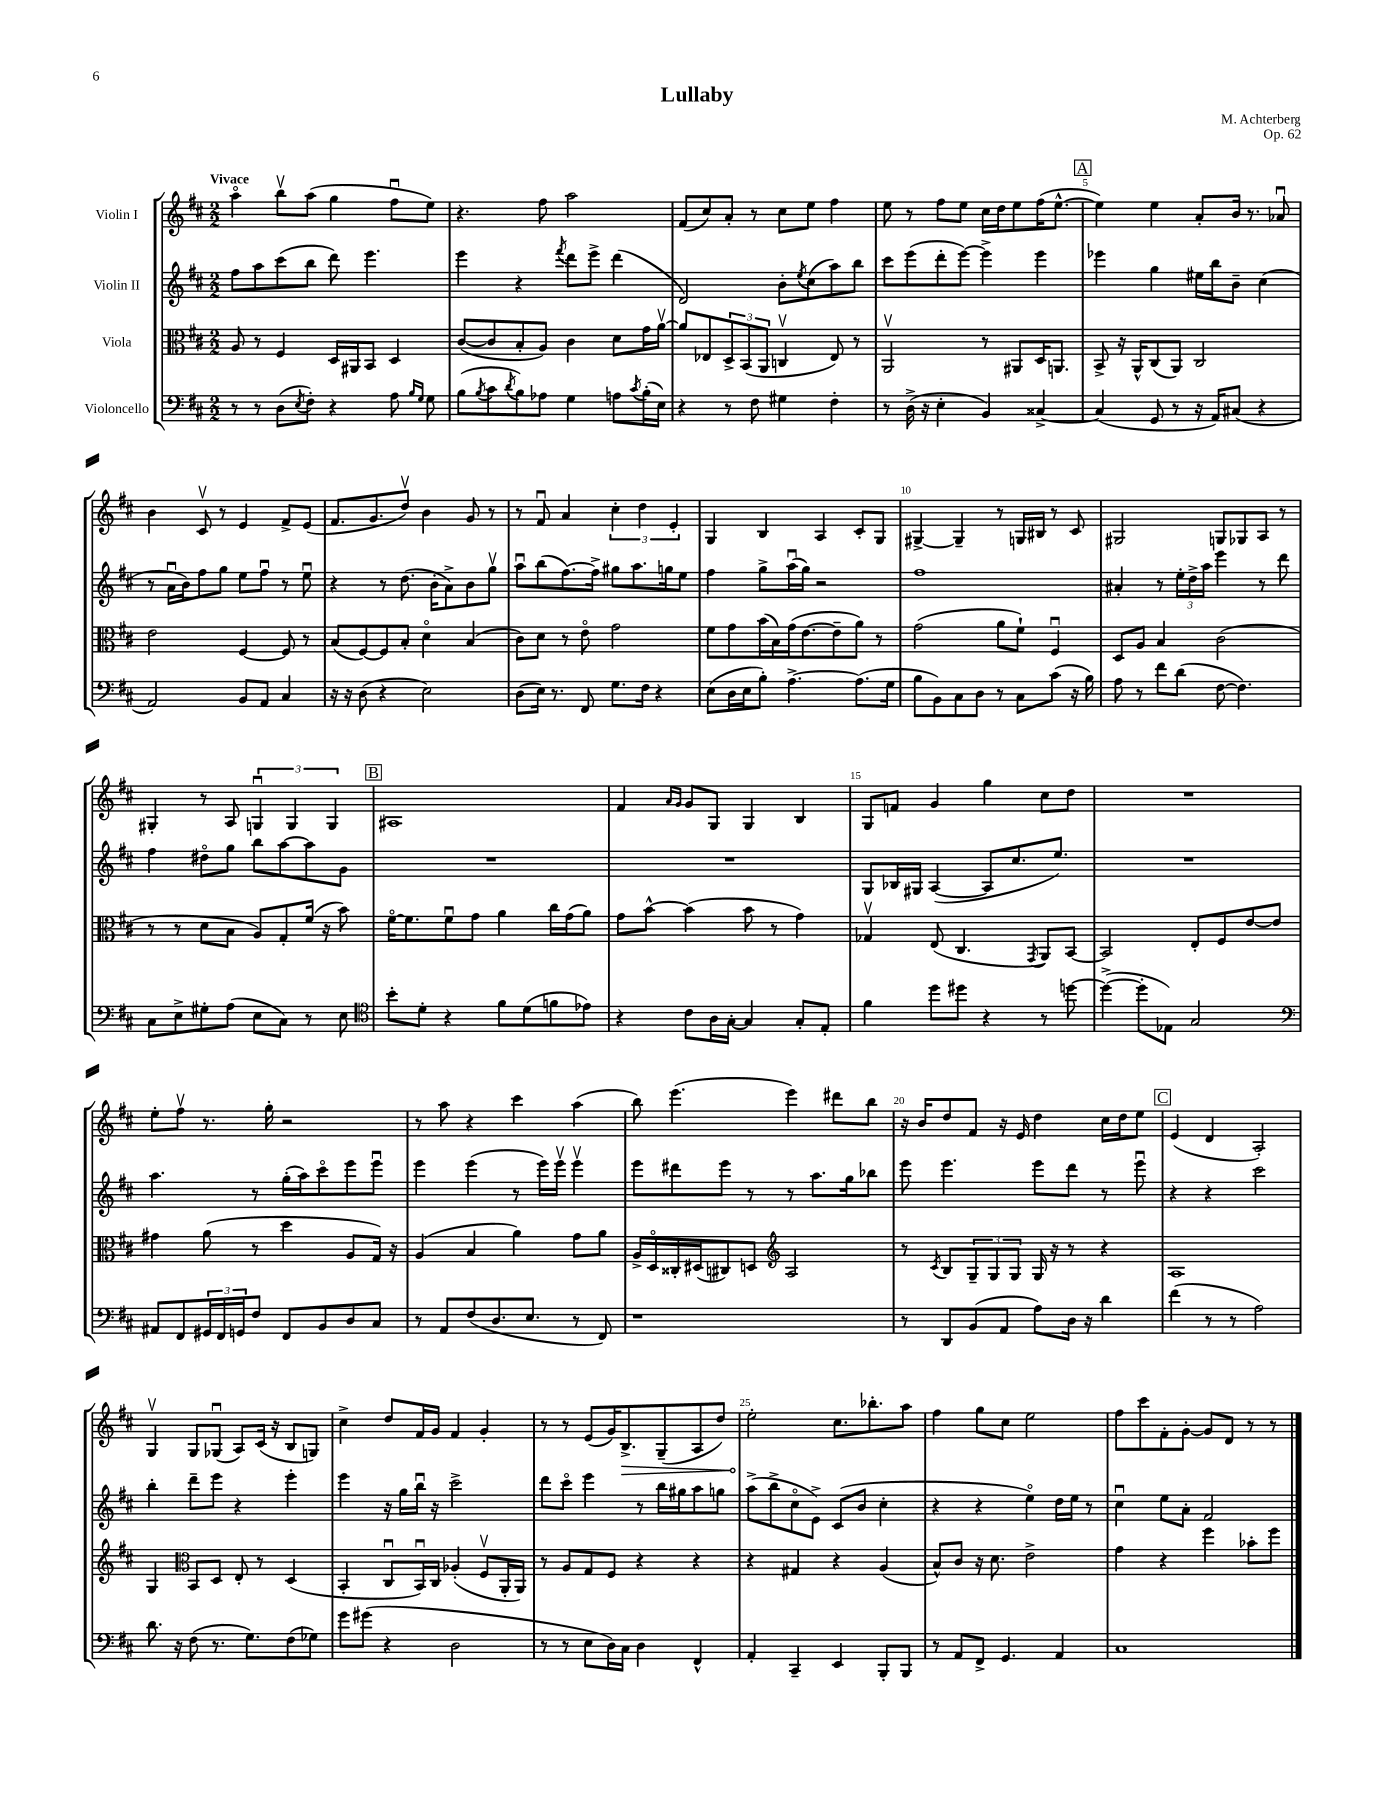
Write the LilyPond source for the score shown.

\header { title = "Lullaby" composer = "M. Achterberg" opus = "Op. 62" }
<<
\new StaffGroup <<
\new Staff = "s0" \with { instrumentName = "Violin I" } {
    \clef treble \key d \major \numericTimeSignature \time 2/2 \tempo "Vivace"
    a''4\flageolet b''8\upbow a''8( g''4 fis''8\downbow e''8) |
    r4. fis''8 a''2 |
    fis'8( cis''8) a'8-. r8 cis''8 e''8 fis''4 |
    e''8 r8 fis''8 e''8 cis''16 d''16 e''8 fis''16( e''8.~-^ |
    \mark \markup { \box "A" } e''4) e''4 a'8-. b'16 r8. aes'8\downbow |
    b'4 cis'8\upbow r8 e'4 fis'8-> e'8( |
    fis'8. g'8. d''8\upbow) b'4 g'8 r8 |
    r8 fis'8\downbow a'4 \tuplet 3/2 { cis''4-. d''4 e'4-. } |
    g4 b4 a4 cis'8-. g8 |
    gis4~-> gis4-- r8 g16 bis16 r8 cis'8 |
    gis2 g8 ges8 a8 r8 |
    gis4-. r8 a8 \tuplet 3/2 { g4\downbow g4 g4 } |
    \mark \markup { \box "B" } ais1 |
    fis'4 \grace { a'16 g'16 } g'8 g8 g4 b4 |
    g8 f'8 g'4 g''4 cis''8 d''8 |
    R1 |
    e''8-. fis''8\upbow r8. g''16-. r2 |
    r8 a''8 r4 cis'''4 a''4( |
    b''8) e'''4.( e'''4) dis'''8 b''8 |
    r16 b'16 d''8 fis'8 r16 e'16 d''4 cis''16 d''16 e''8 |
    \mark \markup { \box "C" } e'4( d'4 a2-.) |
    g4\upbow g8 ges8\downbow( a8) cis'16( r16 b8 g8) |
    cis''4-> d''8 fis'16 g'16 fis'4 g'4-. |
    r8 r8 e'8( g'16) \once \override Hairpin.circled-tip = ##t b8.->\> g8--( a8 d''8) |
    e''2-.\! cis''8. bes''8.-. a''8 |
    fis''4 g''8 cis''8 e''2 |
    fis''8 cis'''8 fis'8-. g'8~-. g'8 d'8 r8 r8 \bar "|." |
}
\new Staff = "s1" \with { instrumentName = "Violin II" } {
    \clef treble \key d \major \numericTimeSignature \time 2/2
    fis''8 a''8 cis'''8( b''8 d'''8) e'''4. |
    e'''4 r4 \acciaccatura { fis'''8 } d'''8 e'''8-> d'''4( |
    d'2) b'8-. \acciaccatura { e''8 } cis''8( a''8) b''8 |
    cis'''8 e'''8( d'''8-. e'''8~) e'''4-> e'''4 |
    \mark \markup { \box "A" } ees'''4 g''4 eis''16 b''16 b'8-- cis''4( |
    r8 a'16\downbow b'16) fis''8 g''8 e''8 fis''8\downbow r8 e''8\downbow |
    r4 r8 d''8.( b'16-. a'8->) b'8 g''8\upbow |
    a''8\downbow b''8( fis''8.~) fis''16-> gis''8 a''8. g''16 e''8 |
    fis''4 g''8-> a''16\downbow( g''16) r2 |
    fis''1 |
    ais'4-. r8 \tuplet 3/2 { e''16-. d''16-> a''16 } e'''4 r8 d'''8 |
    fis''4 dis''8\flageolet g''8 b''8 a''8~ a''8 g'8 |
    \mark \markup { \box "B" } R1 |
    R1 |
    g8 bes16 gis16 a4~( a8 cis''8. e''8.) |
    R1 |
    a''4. r8 g''16-.( a''16) cis'''8\flageolet e'''8 e'''8\downbow |
    e'''4 e'''4( r8 e'''16) e'''16\upbow e'''4\upbow |
    e'''8 dis'''8 e'''8 r8 r8 a''8. g''16 bes''8 |
    e'''8 e'''4. e'''8 d'''8 r8 e'''8\downbow |
    \mark \markup { \box "C" } r4 r4 cis'''2 |
    b''4-. d'''8-- e'''8 r4 e'''4-. |
    e'''4 r16 g''16 b''16\downbow r16 cis'''2-> |
    d'''8 cis'''8\flageolet e'''4 r8 b''16 gis''16 a''8 g''8 |
    a''8->( b''8-> cis''8\flageolet e'8->) cis'8( b'8 cis''4-. |
    r4 r4 e''4\flageolet) d''16 e''16 r8 |
    cis''4\downbow e''8 a'8-. fis'2 \bar "|." |
}
\new Staff = "s2" \with { instrumentName = "Viola" } {
    \clef alto \key d \major \numericTimeSignature \time 2/2
    a8 r8 fis4 d16 ais,16 b,8 d4 |
    cis'8~( cis'8 b8-. a8) cis'4 d'8 g'16 a'16~\upbow |
    a'8 ees8 \tuplet 3/2 { d8-> b,8( a,8 } c4\upbow ees8) r8 |
    a,2\upbow r8 ais,8 d16 a,8. |
    \mark \markup { \box "A" } b,8-> r16 a,16-^ cis8( a,8) cis2 |
    e'2 fis4~ fis8 r8 |
    b8( fis8~) fis8 b8-. d'4\flageolet b4( |
    cis'8) d'8 r8 e'8\flageolet g'2 |
    fis'8 g'8 b'16( b16) g'16( e'8.~ e'8-- a'8) r8 |
    g'2( a'8 fis'8-!) fis4\downbow |
    d8 a8 b4 cis'2( |
    r8 r8 d'8 b8 a8) g8-. fis'16( r16 b'8) |
    \mark \markup { \box "B" } fis'16~\flageolet fis'8. fis'8\downbow g'8 a'4 cis''16 g'16( a'8) |
    g'8 b'8~-^ b'4( b'8 r8 g'4) |
    ges4\upbow e8( cis4. \acciaccatura { g,8 } a,8) b,8~ |
    b,2 e8-. fis8 e'8~ e'8 |
    gis'4 a'8( r8 d''4 a8 g16) r16 |
    a4( b4 a'4) g'8 a'8 |
    a16-> d16\flageolet cisis16-. dis16( cis8) d8 \clef treble a2 |
    r8 \acciaccatura { cis'8 } b8 \tuplet 3/2 { g8-- g8 g8 } g16 r16 r8 r4 |
    \mark \markup { \box "C" } a1 |
    g4 \clef alto b,8 d8 e8-. r8 d4( |
    b,4-. cis8\downbow b,16\downbow) cis16 aes4-.( fis8\upbow a,16-. a,16) |
    r8 a8 g8 fis8 r4 r4 |
    r4 gis4 r4 a4( |
    b8-^) cis'8 r16 d'8. e'2-> |
    g'4 r4 fis''4 bes'8-. fis''8 \bar "|." |
}
\new Staff = "s3" \with { instrumentName = "Violoncello" } {
    \clef bass \key d \major \numericTimeSignature \time 2/2
    r8 r8 d8( \acciaccatura { e8 } fis8-.) r4 a8 \grace { b16 g16 } g8 |
    b8( \acciaccatura { b8 } cis'8 \acciaccatura { d'8 } b8) aes8 g4 a8 \acciaccatura { cis'8 } b16-.( e16) |
    r4 r8 fis8 gis4 fis4-. |
    r8 d16->( r16 e4-. b,4) cisis4~-> |
    \mark \markup { \box "A" } cisis4( g,8 r8 r16 a,16) cis8( r4 |
    a,2) b,8 a,8 cis4 |
    r16 r16 d8( r4 e2) |
    d8( e16) r8. fis,8 g8. fis16 r4 |
    e8( d16 e16 b8-.) a4.~-> a8.( g16 |
    b8 b,8) cis8 d8 r8 cis8 cis'8( r16 b16) |
    a8 r8 fis'8 d'8( fis8~ fis4.) |
    cis8 e8-> gis8-. a8( e8 cis8) r8 e8 |
    \mark \markup { \box "B" } \clef tenor b'8-. d'8-. r4 fis'8 d'8( f'8 ees'8) |
    r4 cis'8 a16 g16~-. g4 g8-. e8-. |
    fis'4 d''8 dis''8 r4 r8 d''8~ |
    d''4~->( d''8-. ees8) g2 |
    \clef bass ais,8 fis,8 \tuplet 3/2 { gis,16 fis,16 g,16 } fis8 fis,8 b,8 d8 cis8 |
    r8 a,8 fis8( d8. e8. r8 fis,8) |
    r1 |
    r8 d,8 b,8( a,8 a8) d16 r16 d'4 |
    \mark \markup { \box "C" } fis'4( r8 r8 a2) |
    d'8. r16 fis8( r8. g8.) fis8( ges8) |
    g'8 gis'8( r4 d2 |
    r8 r8 e8 d16) cis16 d4 fis,4-^ |
    a,4-. cis,4-- e,4 b,,8-. b,,8 |
    r8 a,8 fis,8-> g,4. a,4 |
    cis1 \bar "|." |
}
>>
>>
\layout { \context { \Score \override BarNumber.break-visibility = ##(#f #t #t) barNumberVisibility = #(every-nth-bar-number-visible 5) } }
